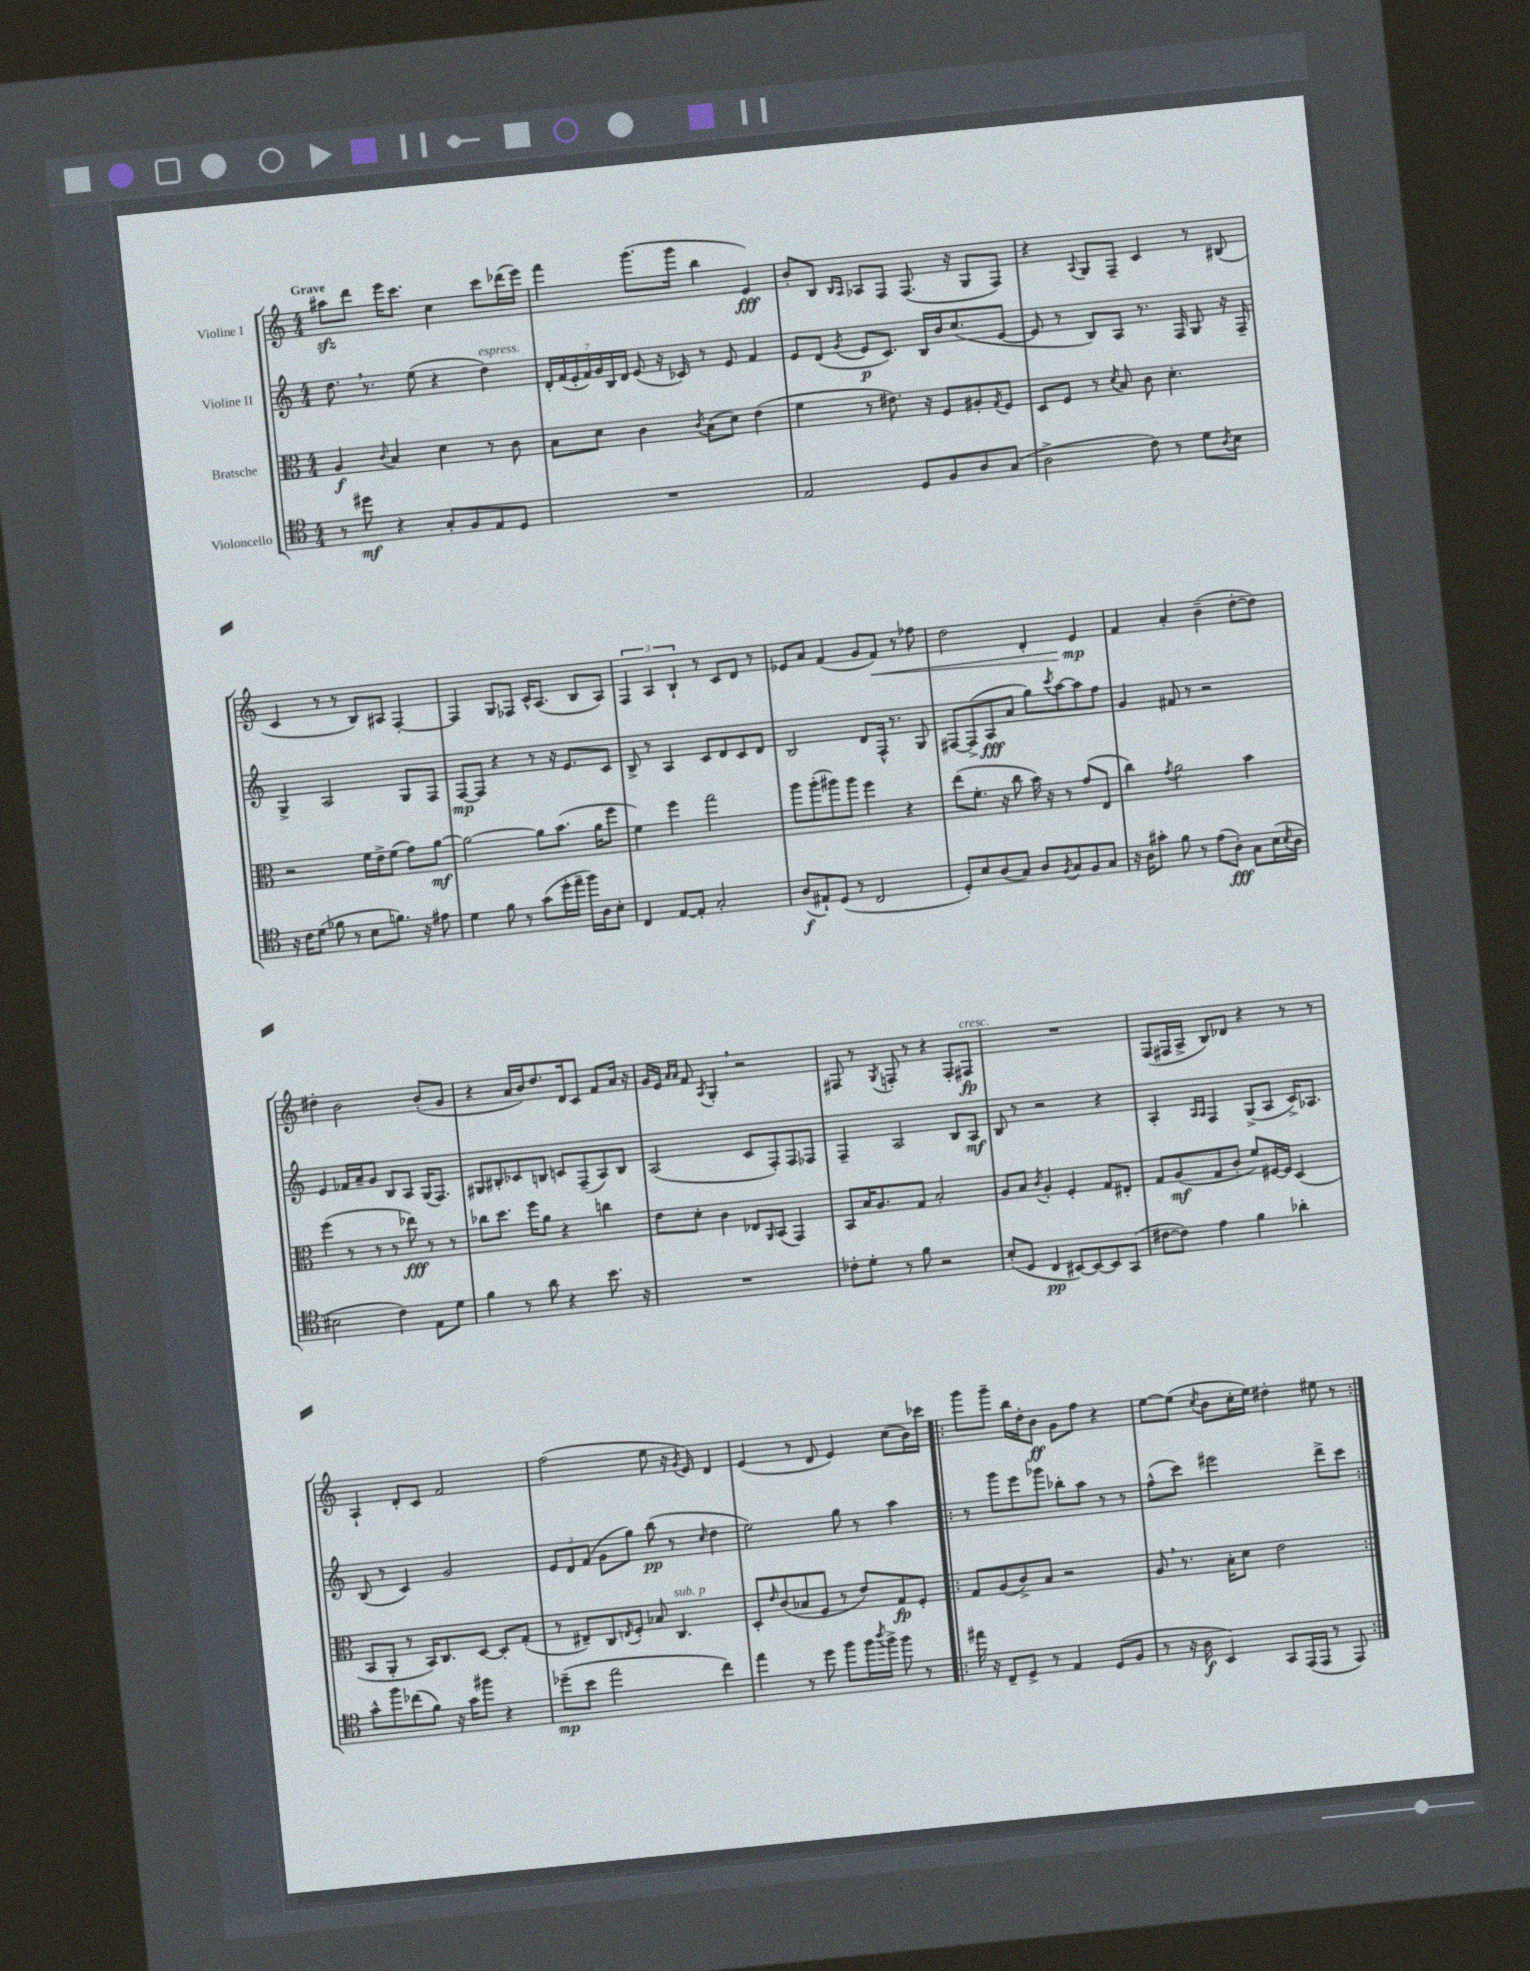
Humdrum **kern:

**kern	**kern	**kern	**kern
*staff4	*staff3	*staff2	*staff1
*clefC4	*clefC3	*clefG2	*clefG2
*k[]	*k[]	*k[]	*k[]
*M4/4	*M4/4	*M4/4	*M4/4
8r	4A	8.dd	8aa#
8dd#	.	.	8ddd
.	.	8.r	.
.	8qqc	.	.
4r	4B	.	16eee
.	.	.	8.ccc
.	.	(8ee	.
8G'	4d	4r	4cc
8F	.	.	.
8E	8r	4dd)	8ccc
8D	8c	.	(16ddd-
.	.	.	16eee)
=	=	=	=
1r	8B	28d'	4fff
.	.	(28f	.
.	.	28e'	.
.	.	28f)	.
.	8d	.	.
.	.	28g	.
.	.	28B	.
.	.	28d	.
.	4c	(8e	(8.ggg
.	.	16r	.
.	.	16c-)	16ggg
.	8qc	.	.
.	(8B	8r	4bb
.	8d)	8e	.
.	(4e	4f	4e)
=	=	=	=
2E	4f	8e	8b'
.	.	(8d	8B
.	.	.	16qqB
.	.	8qg	16qqA
.	8r	8e	8A-
.	8.e#)	8.c)	8F
8D	.	.	(8.F
.	16r	16B	.
8F	8F	16b	.
.	.	(8.cc	16r
8A	8A#'	.	8G
.	8qG	.	.
(8G	8F	[8e	8F)
=	=	=	=
2A^	8D	8e]	4r
.	8F	8r	.
.	.	.	8qqA
.	8r	8B)	8G
.	8qd	.	.
.	8B	8A	8F~
8c)	8c	8.r	4c
8r	4.d'	.	.
.	.	16F	.
8d	.	8G	8r
8qA	.	.	.
8B	.	16r	(8B#
.	.	16F~	.
=	=	=	=
16r	2r	4G^	4c
16c	.	.	.
(8d	.	.	.
8f-	.	2A	8r
8r	.	.	8r
8B	16f	.	8B)
.	16e^	.	.
8.f)	(8f	.	8A#
.	8g)	8G	[4F'
16r	.	.	.
8e#	[8a	8F	.
=	=	=	=
4d	2a_	[8F	4F]
.	.	8F]	.
8f	.	4r	8G
8r	.	.	8F-
(8g	8a]	8r	16c^^
.	.	.	(8.A
16dd'	(8.b	16r	.
16ee~	.	8.e	.
16ff)	.	.	8B
16A	16a	.	.
8B'	8ff	8c	8A)
=	=	=	=
4C	4f)	8B^	6F
.	.	8r	.
.	.	.	6A
[8E	4ff	4A	.
.	.	.	6B`
8E']	.	.	.
2G'	2gg	8c	8r
.	.	8d	8c
.	.	8c	8d
.	.	8d	8r
=	=	=	=
(8A	8aa	2B	8e-
8E#`)	(8aa'	.	8a
(8D	8aa#)	.	(4f
8r	8aa#	.	.
2C	4ff	8d	8g
.	.	16F^^	8f)
.	.	8.r	.
.	4r	.	8r
.	.	8G	8ff-
=	=	=	=
8D')	(8ee	[8F#	2dd
8B	8.f'	(8F#^]	.
(8A	.	8A	.
.	16r	.	.
8G)	8cc	8a	.
8A	16b)	8gg)	4d'
.	16r	.	.
8qF	.	8qccc	.
8G	8r	[8aa	.
8F	(8g	8aa]	4e
8G	8E	8ff	.
=	=	=	=
16r	4cc)	4g	4f
16A	.	.	.
8g#'	.	.	.
.	8qg	.	.
8f	2a	8f#	4a'
8r	.	8r	.
(8e	.	2r	(4b~
8A')	.	.	.
8G	4b	.	[8dd'
(16B	.	.	8dd])
8qB	.	.	.
16A	.	.	.
=	=	=	=
2B#	(4ff	4e	4dd#'
.	8r	16f-	2b
.	.	16a~	.
.	8r	8g	.
4c)	8r	8B	.
.	8ee-)	8A	.
8E	8r	(16G	(8b'
.	.	8.F)	.
8d	8r	.	8g
=	=	=	=
4f	8cc-	8G#	4r
.	8.dd	8B#'	.
8r	.	8c-	16a
.	16ff	.	16b)
8a	8a	8B	8.dd
4r	4r	8c	.
.	.	.	16d
.	.	(8F~	8c
8.b	4cc	8A)	8f
.	.	8B	16a
16r	.	.	16r
=	=	=	=
1r	8e	(2A	16g
.	.	.	16e
.	.	.	16qqa
.	.	.	16qqa
.	8d'	.	8f
.	.	.	8qA
.	4c	.	4G'
.	8E-	8c	2r
.	16qqAA	.	.
.	(8BB	8F')	.
.	4GG)	8F	.
.	.	8F-	.
=	=	=	=
8c-'	8BB	4F~	8F#
8d'	16B	.	8r
.	8.A	.	.
.	.	.	8qG
8r	.	2A	8F'
8f	8G	.	8r
2r	2B'	.	4r
.	.	8B	8F'
.	.	8A	8F#
=	=	=	=
(8B'	8A	8B	1r
8D	8B	8r	.
.	8qc	.	.
4C	4A'	2r	.
[8BB#)	4F'	.	.
8BB#_	.	.	.
8BB#]	8G	4r	.
(8GG	8E#'	.	.
=	=	=	=
[8c#	8G	4A'	(8F
8c#])	(8A	.	16F#
.	.	.	16A^
.	.	16qqA	.
.	.	16qqA	.
4e	8G	4F	8B)
.	8c'	.	8d-
4f	8f)	(8G^	4r
.	[16F#	8A	.
.	16F#]	.	.
4a-'	(4D	16c^)	8r
.	.	8.A-	.
.	.	.	8r
=	=	=	=
8g^^	8BB	(8B	4A`
8ff	8AA'	8r	.
(8cc-	8r	4c)	8d'
8f)	16BB)	.	8c
.	8.C	.	.
16r	.	2g	2f
16g	.	.	.
8ff#	[8D	.	.
4r	8D']	.	.
.	(8G'	.	.
=	=	=	=
(8dd-~	8r	12e	(2ff
.	.	12d	.
8b	8E#~)	.	.
.	.	(12f	.
2ee	8C	8g	.
.	8qE	.	.
.	8F'	8gg)	.
.	8B-	(8bb	8ee
.	4.C	8r	16r
.	.	.	8qg
.	.	.	16e)
.	.	16qqcc	.
4cc)	.	4dd	4d
=	=	=	=
4ee	8D'	2ee)	(4e
.	16qqe	.	.
.	(8c	.	.
8r	8B-	.	8r
8dd	8F	.	8d
8ff	8r	8gg	4e)
16ff	8e)	8r	.
8qaa	.	.	.
16ff^	.	.	.
8ff	8G	4aa	(8cc
8r	8F'	.	16b)
.	.	.	16ccc-
=!|:	=!|:	=!|:	=!|:
16ee#	8G	8r	8ggg
16r	.	.	.
8C~	(8A	8ggg	8ggg~
8D^	8c^)	8eee	16bb
.	.	.	16dd'
8r	8B	8ggg-	8b
4E	2r	8bb-'	8g
.	.	8aa	8ff
(8D	.	8r	4r
8F	.	8r	.
=	=	=	=
8r	8A	(8ff^^	[8ee
16r	8.r	8ccc)	(8ee]
16A	.	.	.
.	.	.	8qcc
4BB)	.	2eee#	8b
.	16B'	.	.
.	8d	.	16cc'
.	.	.	16ee)
8GG	2e	.	4dd#'
(16EE	.	.	.
16EE	.	.	.
8r	.	8ddd^	8ee#
8EE)	.	8ccc	8r
==:|!	==:|!	==:|!	==:|!
*-	*-	*-	*-
